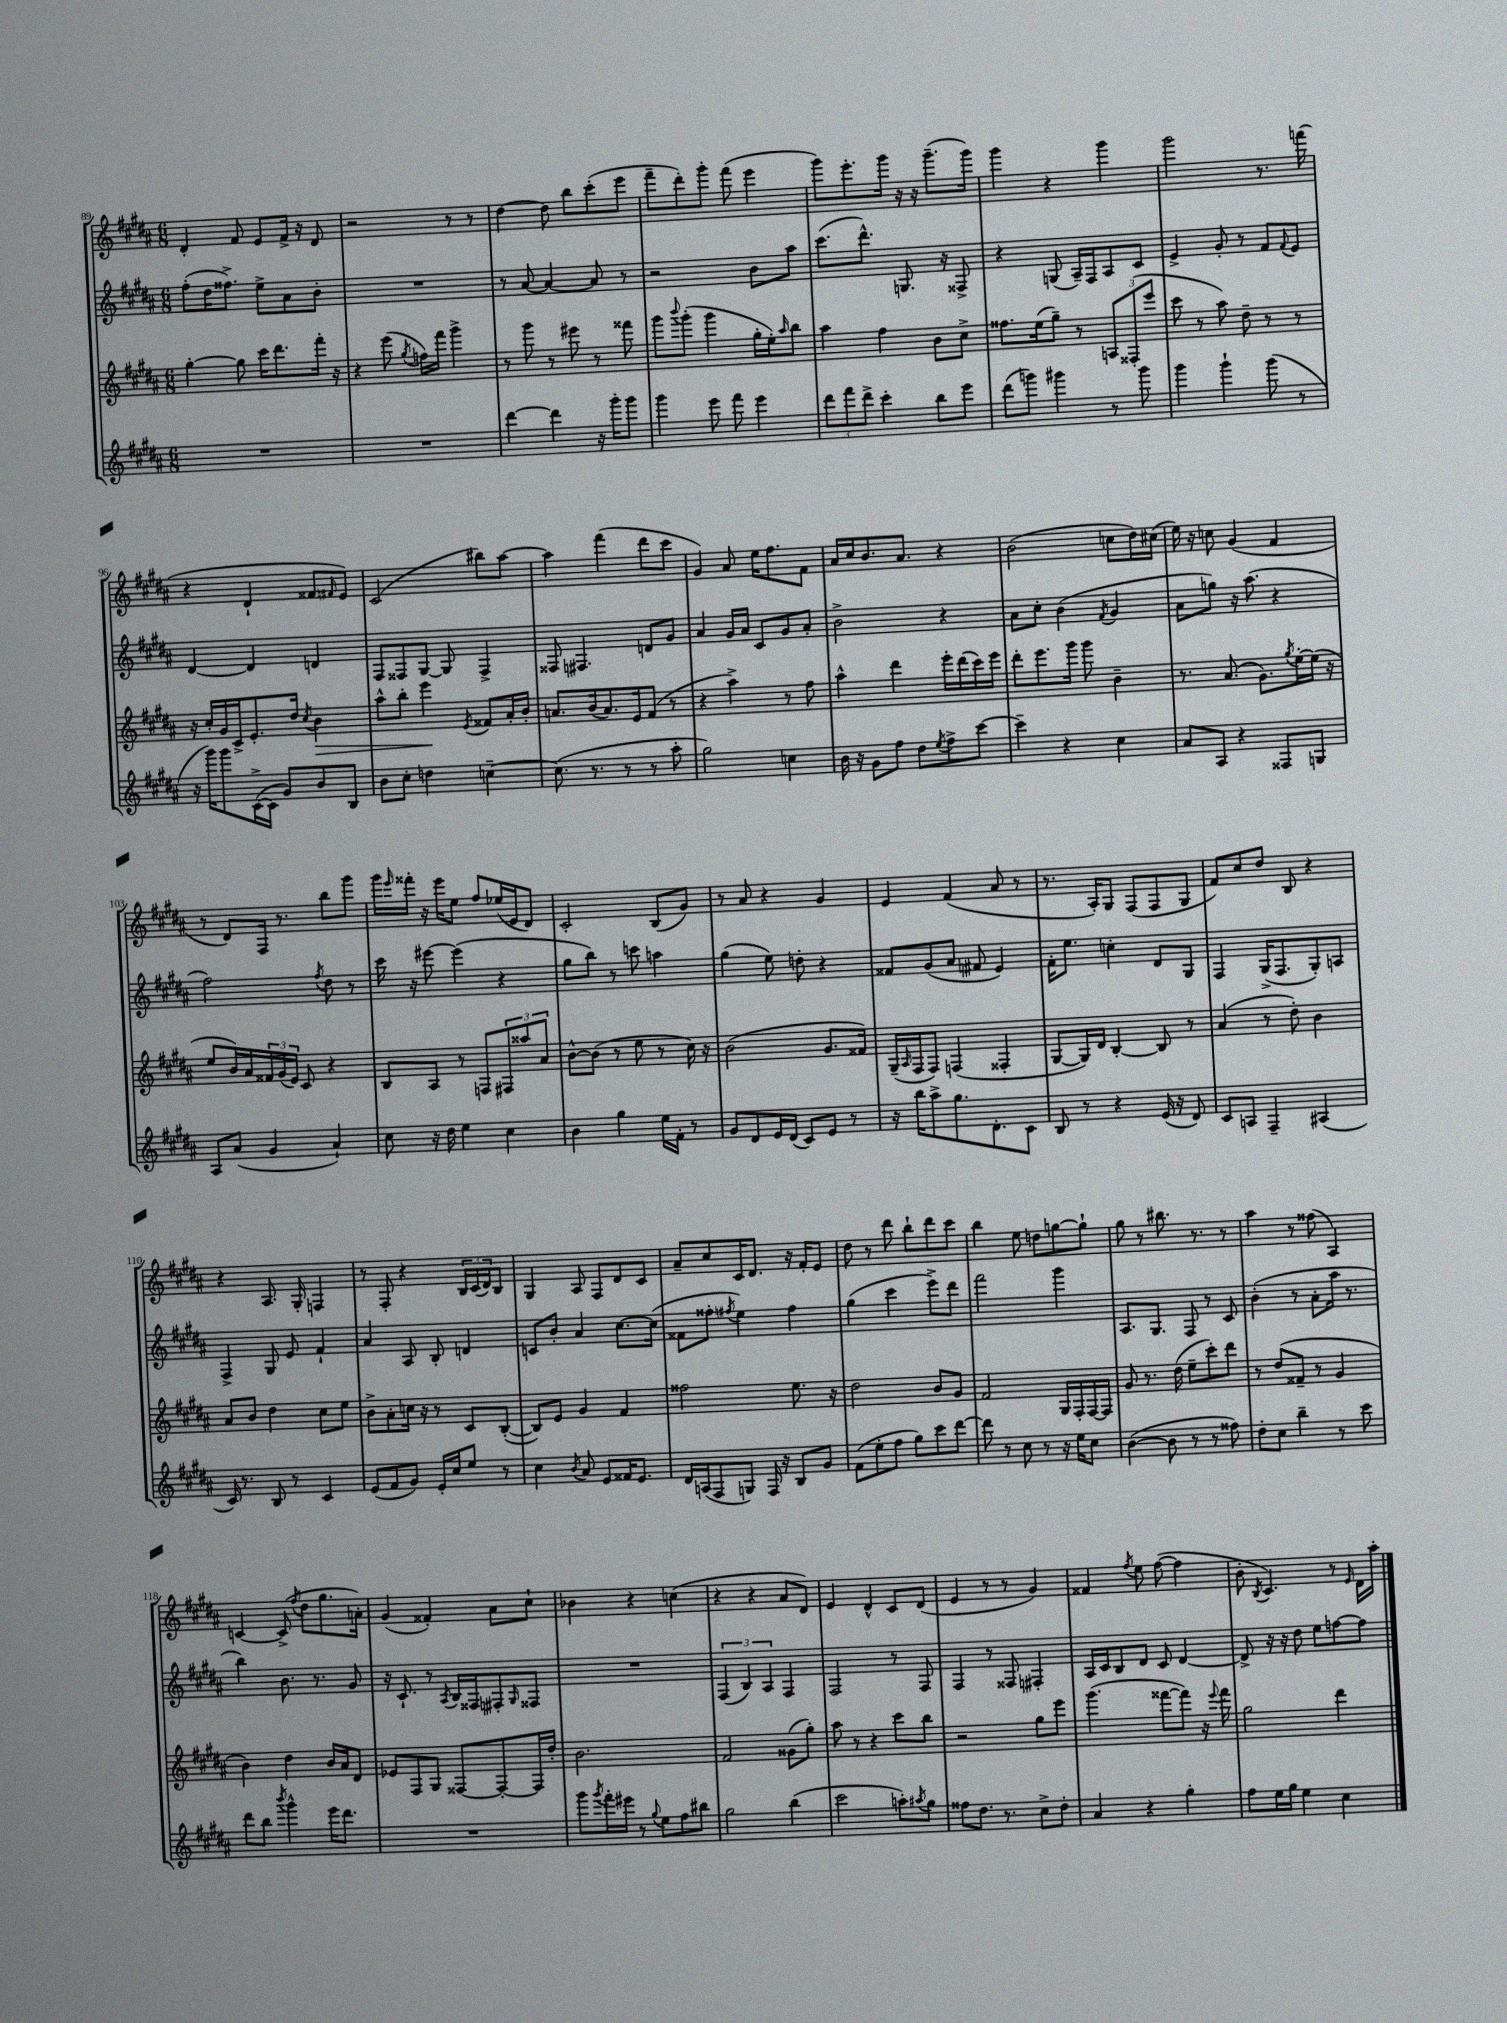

**kern	**kern	**kern	**kern
*staff4	*staff3	*staff2	*staff1
*clefG2	*clefG2	*clefG2	*clefG2
*k[f#c#g#d#a#]	*k[f#c#g#d#a#]	*k[f#c#g#d#a#]	*k[f#c#g#d#a#]
*M6/8	*M6/8	*M6/8	*M6/8
2.r	[4gg#'\	(8ff#'\L	4d#'/
.	.	16dd#\K	.
.	.	8.ff##^\J)	.
.	8gg#\]	.	8f#/
.	16ccc#\LK	8ee^\L	8e/L
.	8.ddd#\	.	.
.	.	8a#\	16f#^/Jk
.	.	.	16r
.	16fff#'\Jk	8b'\J	8d#/
.	16r	.	.
=	=	=	=
2.r	4r	2.r	2r
.	(8eee\	.	.
.	8qgg#/	.	.
.	16ff\LL)	.	.
.	16fff#\JJ	.	.
.	4ggg#^\	.	8r
.	.	.	8r
=	=	=	=
[4ddd#\	8r	8r	[4dd#\
.	8ggg#\	[8a#/	.
4ddd#\]	8r	4a#/_	8dd#\]
.	8eee#\	.	8bb\L
16r	8r	8a#/]	(8ccc#'\
16ggg#'\LK	.	.	.
8ggg#\J	8fff##\	8r	8eee\J
=	=	=	=
4ggg#\	8ggg#\L	2r	8fff#~\L
.	8qqbbb/	.	.
.	(8ggg#'\J	.	8ddd#'\)
8eee\	4ggg#\	.	8ggg#'\J
8fff#\	.	.	(8fff#\
4eee\	16gg#'\LL	8b\L	4eee\
.	16ee'\J)	.	.
.	16qqaa#/	.	.
.	8bb\J	8aa#\J	.
=	=	=	=
12ddd#\L	4aa#\	(8.ccc#\L	8ggg#\L)
12fff#\	.	.	.
.	.	.	8.eee'\
12ddd#^\J	.	.	.
.	.	8.ddd#^^\J)	.
4ccc#'\	4ff#\	.	.
.	.	.	16ggg#\Jk
.	.	8.G/	16r
.	.	.	16r
8bb\L	8b\L	.	(8.ggg#~\L
.	.	16r	.
8eee\J	8cc#^\J	8F##^/	.
.	.	.	16ggg#\Jk)
=	=	=	=
(8ddd#\L	8.ff##\L	4r	4ggg#\
8ggg\J)	.	.	.
.	(16ee\k	.	.
4ggg#\	8gg#~\J)	(8G/	4r
.	8r	16A#~/LL)	.
.	.	16F#/J	.
8r	12A/L	8A#/	4ggg#\
.	(12F##'/	.	.
8ggg#\	.	8c#/J	.
.	12eee/J	.	.
=	=	=	=
4ggg#\	8ccc#\	4e^/	2ggg#\
.	8r	.	.
4ggg#`\	8aa#\)	8g#'/	.
.	8dd#~\	8r	.
(8ggg#\	8r	8f#/L	8.r
.	.	8qqf#/	.
8r	8r	8e/J	.
.	.	.	(16fff\
=	=	=	=
16r	16r	[4d#/	4r
16ggg#\LK)	16cc#'/LL	.	.
8ggg#\	16g#/	.	.
.	16c#^/J	.	.
([16c#^\L	8.e'/	4d#/]	4d#`/
16c#\]JJ	.	.	.
8g#/L)	.	.	.
.	16dd#/Jk	.	.
.	8qcc#/	.	.
8b/	4b\	4d/	8f##/L
.	.	.	16qqf#/
8B/J	.	.	8e/J)
=	=	=	=
8b\L	8aa#^^\L	8F#/L	(2c#/
8cc#'\J	8bb'\J	8F##/	.
4dd\	4eee\	[8G#/J	.
.	.	8G#/]	.
.	8qe/	.	.
[4cc~\	8f##/L	4F##^/	8bb#\L)
.	16a#'/L	.	[8aa#\J
.	16b'/JJ	.	.
=	=	=	=
(8.cc\]	8.a/L	8F##/	4aa#\]
.	.	4.F#/	.
8.r	(16b/k	.	.
.	8.a/)	.	(4fff#\
8r	.	.	.
.	16e/k	.	.
8r	(8f#/J	8d/L	8ddd#\L
8aa#'\	8r	8g#/J	8ccc#\J
=	=	=	=
2gg#\)	4r	4a#/	4g#/)
.	4aa#^\)	16g#/LL	8a#/
.	.	16a#/JJ	.
.	.	8c#/L	16ee\LK
.	.	.	8.ff#\
4cc\	8r	8g#/	.
.	8ff#\	8a#'/J	8f#\J
=	=	=	=
16b\	4aa#^^\	2b^\	16a#/LL
16r	.	.	16cc#/J
8g#\L	.	.	8.b/
8ff#\J	4ddd#\	.	.
.	.	.	8.a#/J
8dd#\L	.	.	.
8qee/	.	.	.
8ff#^\	16eee'\LL	4r	4r
.	(16ddd#\	.	.
[8ccc#\J	16ccc#\)	.	.
.	16eee\JJ	.	.
=	=	=	=
4ccc#~\]	8ddd#'\L	8a#\L	(2b\
.	8.eee\	8cc#'\J	.
4r	.	(4b\	.
.	16ggg#\Jk	.	.
.	8ggg#\	.	.
.	.	8qf#/	.
4cc#\	4b~\	4g#/	8cc\L
.	.	.	16dd#\L)
.	.	.	(16cc#\JJ
=	=	=	=
8a#/L	8.r	8a#\L	16ee\)
.	.	.	16r
8A#/J	.	8gg\J)	8cc\
.	(8.a#/	.	.
4r	.	16r	(4g#/
.	.	(8.aa#\	.
.	8.g#\L)	.	.
8F##/L	.	4r	4f#/
.	8qgg#/	.	.
.	[16ee'\L	.	.
8G/J	(16ee\]JJ	.	.
.	16r	.	.
=	=	=	=
8A#/L	8ee/L	2ff#\)	8r
(8a#/J	16b/L)	.	8d#/L)
.	16a#/	.	.
4g#/	24f##/	.	16F#/Jk
.	(24g#/	.	.
.	.	.	8.r
.	24e/JJ)	.	.
.	8c#/	.	.
.	.	8qff#/	.
4a#`/)	4r	8dd#\	8bb\L
.	.	8r	8ggg#\J
=	=	=	=
8cc#\	8B/L	16ccc#\	16ggg#\LL
.	.	.	16qqeee/
.	.	16r	16fff##'\JJ
16r	8A#/J	[8eee#\	16r
16dd#\	.	.	16eee\LK
4ee\	8r	(4eee#\]	8ee\J
.	8F/L	.	8ff#/L
4cc#\	12F#/	4r	(16ee-/L
.	.	.	16e/J
.	12aa##/	.	.
.	.	.	8d#/J)
.	12a#/J	.	.
=	=	=	=
4b\	[8b^^\L	8gg#\L	2c#'/
.	(8b\]J	8bb\J)	.
4gg#\	8r	8r	.
.	8ee\	8ccc\	.
16ee\LL	8r	4aa\	(8B/L
16f#'\JJ	.	.	.
8r	16cc#\)	.	8g#/J)
.	16r	.	.
=	=	=	=
8g#/L	(2b\	(4gg#\	8r
8d#/	.	.	8a#/
16e/L	.	8ee\)	4r
(16d#/JJ	.	.	.
8c#/L)	.	8dd'\	.
8e/J	8.g#/L	4r	4g#/
8r	.	.	.
.	16f##/Jk)	.	.
=	=	=	=
16r	(16G#~/LL	8f##/L	4e/
.	16qqA#/	.	.
16bb\LK	16F#/J	.	.
8aa#^\	8F#/J)	(8g#/	.
8.gg#\	(4F/	8a#/J	(4f#/
.	.	8f#/	.
8.d#'\	.	.	.
.	4F##'/	4e/)	8a#/
8c#\J	.	.	8r
=	=	=	=
8B/	[8G#/L	16f#'\LK	8.r
.	.	8.ee\J	.
8r	16G#/]L)	.	.
.	16d#/JJ	.	16A#'/LK)
4r	[4B'/	4cc'\	8G#/J
.	.	.	(8F#/L
(16e/	8B/]	8d#/L	8F#/
16r	.	.	.
8d#/)	8r	8G#/J	8G#/J
=	=	=	=
8c#/L	(4a#/	4F#/	8f#/L)
8A/J	.	.	8cc#/
4F#~/	8r	(16G#^/LK	8dd#/J
.	.	8.F#/	.
.	8dd#'\)	.	8B/
(4A#/	4b\	8G#'/)	4r
.	.	8A/J	.
=	=	=	=
16c#/)	8a#/L	4F#^/	4r
8.r	.	.	.
.	8b/J	.	.
8B/	4dd#\	8G#/	8.A#/
8r	.	8e/	.
.	.	.	16G#'/
4c#/	8cc#\L	4f#`/	4F/
.	8ee\J	.	.
=	=	=	=
(8e/L	8b^\L	4a#/	8r
8f#/	8a#'\	.	8F#'/
8g#/J)	16cc\Jk	8A#/	4r
.	16r	.	.
16e'/LL	8r	8B'/	.
16cc#/J	.	.	.
8ee/J	8c#/L	4d/	24B/LL
.	.	.	(24c#/
.	.	.	24d#/J)
8r	([8B'/J	.	8B/J
=	=	=	=
4cc#\	8B/]L)	8c/L	4G#/
.	8e/J	8b'/J	.
8qb/	.	.	.
8a#/	4g#/	4a#/	8A#/
8e/L	.	.	8F#/L
16f##/K	4f#/	[8.cc#\L	8d#/
8.e/J	.	.	.
.	.	.	8c#/J
.	.	(16cc#\]Jk	.
=	=	=	=
16d#/LL	2ff##\	8f##\L	8a#~/L
(16A/J	.	.	.
8F#/	.	8ff##'\J	8cc#/
.	.	8qff#/	.
8G/J)	.	4ee\)	16c#/K
.	.	.	8.d#/J
16F#/	.	.	.
16r	.	.	.
8B/L	8.ee\	4ff#\	16r
.	.	.	16f#'/LK
8g#/J	.	.	8e/J
.	16r	.	.
=	=	=	=
(8f#\L	2dd#\	(4gg#\	8dd#\
8ee'\	.	.	8r
8ff#\J	.	4ccc#\	8ddd#\
8gg#\L)	.	.	8bb`\L
8ccc#\	8b/L	8eee^\L)	8ddd#\
[8ddd#\J	8g#/J	8ddd#\J	8ccc#\J
=	=	=	=
8ddd#\]	2f#/	2fff#\	4bb\
8r	.	.	.
8cc#\	.	.	8ee\
8r	.	.	8dd\L
16r	16G#/LL	4ggg#\	[8gg\
16ee\LK	16F#'/	.	.
8cc#\J	[16F#/	.	8gg`\]J
.	16F#/]JJ	.	.
=	=	=	=
([4b\	8g#/	8.A#/L	8gg#\
.	8.r	.	8r
.	.	8.G#/J	.
8b\]	.	.	8.bb#\
.	(16dd#\	.	.
8r	8ee~\L	8F#/	.
.	.	.	8.r
8r	8ccc#'\)	8r	.
8ff##\)	8ddd#\J	8c#/	8r
=	=	=	=
8dd#'\L	8r	(4b'\	4aa#\
8cc#\J	(8dd#/L	.	.
4bb~\	8f##~/J	8r	8r
.	8r	8a#'\L	(8ff##\
8r	4g#/	16aa#\Jk	4A#/)
.	.	8.r	.
8ccc#\	.	.	.
=	=	=	=
8ddd#\L	4b\)	4bb\)	[4c/
8bb\J	.	.	.
8qbbb/	.	.	.
4ggg#^^\	4dd#\	8.b\	(8c^/]
.	.	.	8qff#/
.	.	.	8dd#\L
.	.	8.r	.
16eee\LK	16b/LL	.	8.gg#\
8.ddd#\J	16a#/J	.	.
.	8d#/J	8g#/	.
.	.	.	16a'\Jk)
=	=	=	=
2.r	8e-/L	16r	(4g#/
.	.	8.c#`/	.
.	8F#/	.	.
.	8G#/J	8r	4f##'/)
.	.	8qA#/	.
.	[8F##/L	16B/LL	.
.	.	16F##/J	.
.	8F##'/_	8F#'/	8a#\L
.	.	16qqG#/	.
.	16F##/]L	8F##/J	8cc#`\J
.	16dd#'/JJ	.	.
=	=	=	=
8ggg#\L	2.b\	2.r	4b-\
8qggg#/	.	.	.
16fff#'\L	.	.	.
16eee#\JJ	.	.	.
8r	.	.	4r
8qqgg#/	.	.	.
8ee\L	.	.	.
8ff#\	.	.	(4cc\
8bb#\J	.	.	.
=	=	=	=
2gg#\	2f#/	(6F#/	4r
.	.	6B/)	.
.	.	.	4r
.	.	6A#/	.
(4bb\	(8g##\L	4F#/	8a#/L
.	8gg#'\J)	.	8d#/J)
=	=	=	=
2ccc#\	8aa#\	2F#/	4e/
.	8r	.	.
.	4r	.	4d#^^/
8aa'\L)	8ccc#\L	8r	8c#/L
8qaa#/	.	.	.
8gg#\J	8bb\J	8F#/	(8d#/J
=	=	=	=
8ff##\L	2r	4F#/	4e/
8.dd#\J	.	.	.
.	.	8r	8r
8.r	.	.	.
.	.	8F##/	8r
8cc#^\L	8gg#\L	4F#'/	4g#/)
8dd#'\J	8eee\J	.	.
=	=	=	=
4a#/	(4.ggg#\	16A#/LL	4f##/
.	.	16c#/J	.
.	.	8B/	.
.	.	.	8qff#/
4r	.	8d#/J	8ee\
.	[8fff##\L	8c#/	([8ff#\
4gg#'\	8fff##\]J)	[4d#/	4ff#\]
.	16r	.	.
.	8qqeee/	.	.
.	16fff##\	.	.
=	=	=	=
8ff#\L	2gg#\	8d#^/]	8b'\
.	.	.	8qB/
16ee\L	.	16r	4.c#/)
16gg#\JJ	.	16r	.
4ee\	.	8dd#\	.
.	.	8ee\L	.
4cc#\	4ddd#\	[8ff\	8r
.	.	.	16qqe/
.	.	8ff\]J	16d#\LL
.	.	.	16aa#'\JJ
==	==	==	==
*-	*-	*-	*-
